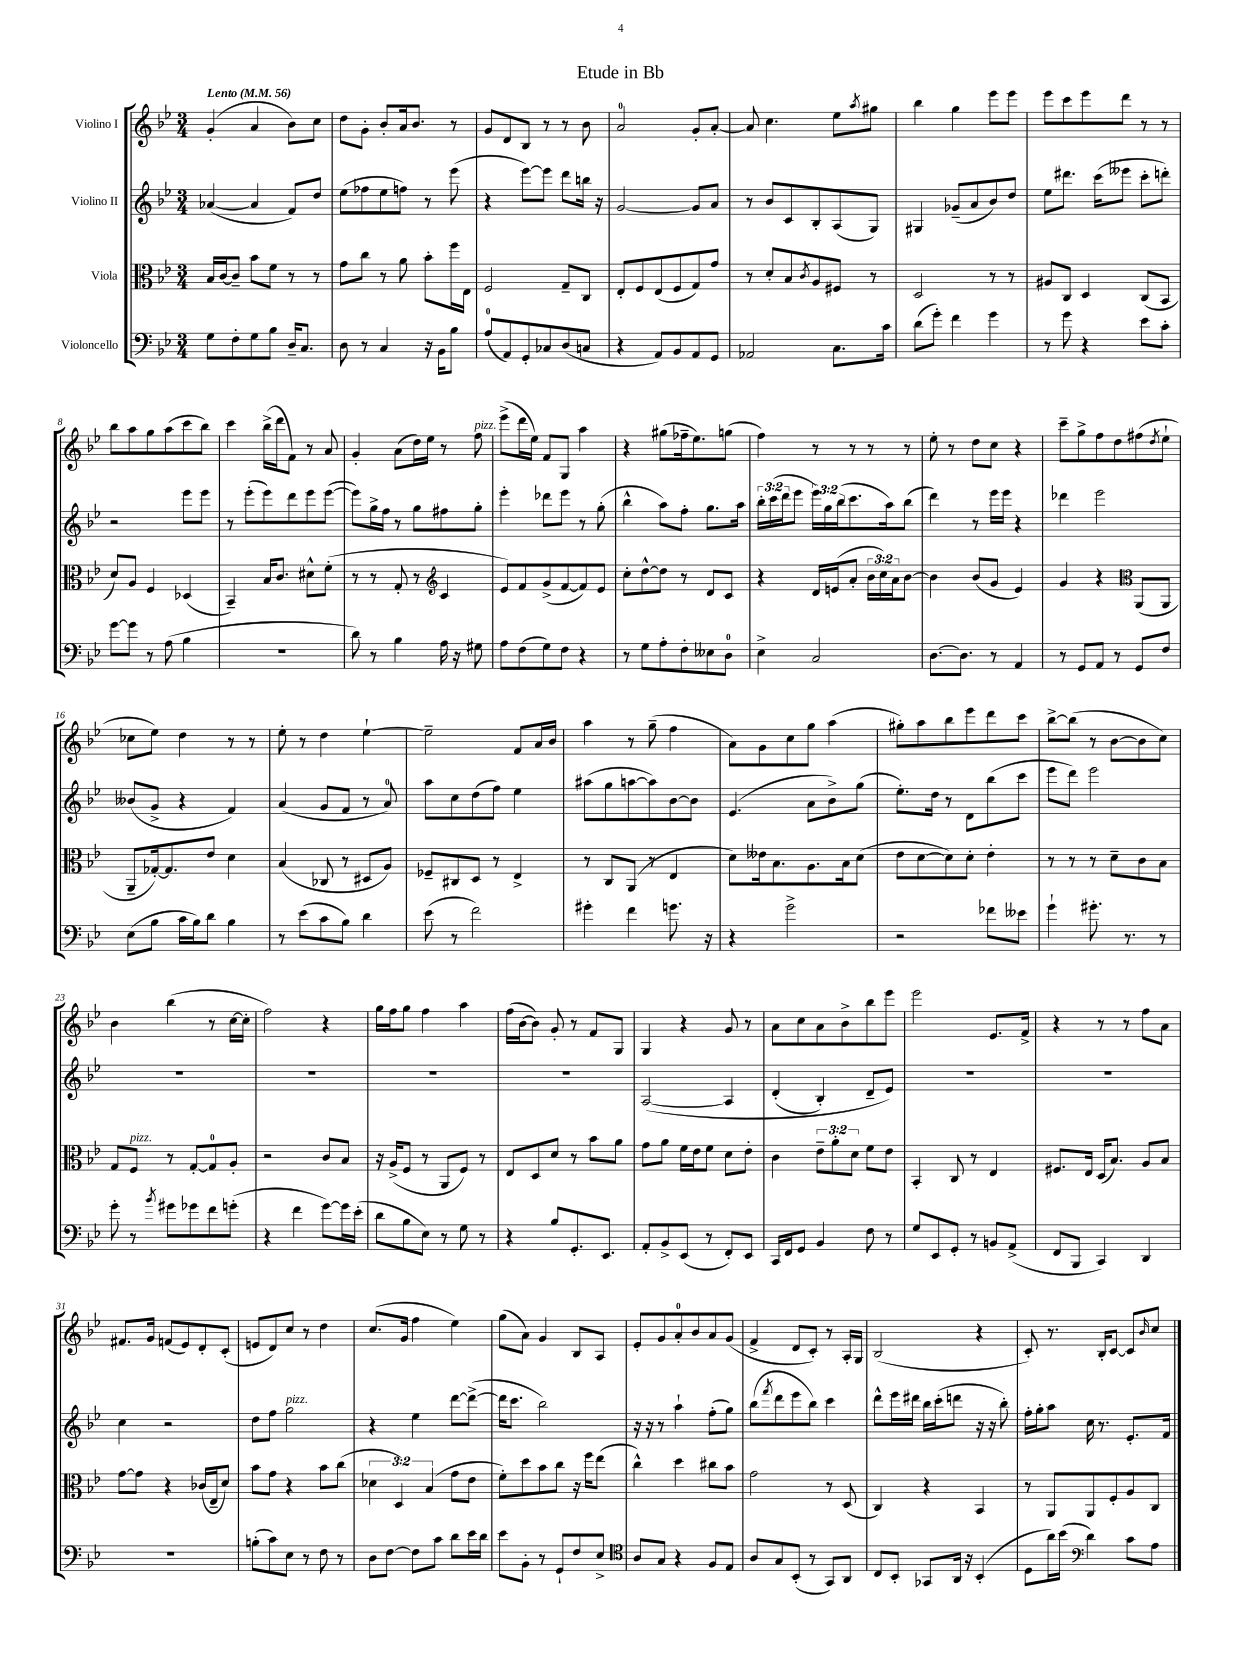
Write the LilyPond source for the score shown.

\header { title = "Etude in Bb" }
<<
\new StaffGroup <<
\new Staff = "s0" \with { instrumentName = "Violino I" } {
    \clef treble \key bes \major \numericTimeSignature \time 3/4 \tempo "Lento" 4 = 56
    g'4-.( a'4 bes'8) c''8 |
    d''8 g'8-. bes'8-. a'16 bes'8. r8 |
    g'8 d'8 bes8 r8 r8 bes'8 |
    a'2-0 g'8-. a'8~-. |
    a'8 c''4. ees''8 \acciaccatura { a''8 } gis''8 |
    bes''4 g''4 ees'''8 ees'''8 |
    ees'''8 c'''8 ees'''8 d'''8 r8 r8 |
    bes''8 a''8 g''8 a''8( c'''8 bes''8) |
    c'''4 bes''16->( d'''16 f'8) r8 a'8 |
    g'4-. a'8( d''16) ees''16 r8 f''8^\markup { \italic "pizz." } |
    ees'''8->( d'''16 ees''16) f'8 g8 a''4 |
    r4 gis''8( fes''16-- ees''8.) g''8( |
    f''4) r8 r8 r8 r8 |
    ees''8-. r8 d''8 c''8 r4 |
    c'''8-- g''8-> f''8 d''8 fis''8( \acciaccatura { d''8 } ees''8-! |
    ces''8 ees''8) d''4 r8 r8 |
    ees''8-. r8 d''4 ees''4~-! |
    ees''2-- f'8 a'16 bes'16 |
    a''4 r8 g''8--( f''4 |
    a'8) g'8 c''8 g''8 a''4( |
    gis''8-.) a''8 bes''8 ees'''8 d'''8 c'''8 |
    bes''8~-> bes''8( r8 bes'8~ bes'8 c''8) |
    bes'4 bes''4( r8 c''16~ c''16-. |
    f''2) r4 |
    g''16 f''16 g''8 f''4 a''4 |
    f''16( bes'16~ bes'8) g'8-. r8 f'8 g8 |
    g4 r4 g'8 r8 |
    a'8 c''8 a'8 bes'8-> bes''8 ees'''8 |
    ees'''2 ees'8. f'16-> |
    r4 r8 r8 f''8 a'8 |
    fis'8. g'16 f'8( ees'8) d'8-. c'8-.( |
    e'8 d'8) c''8 r8 d''4 |
    c''8.( g'16 f''4 ees''4) |
    g''8( a'8) g'4 bes8 a8 |
    ees'8-. g'8 a'8-0-. bes'8 a'8 g'8( |
    f'4-> d'8 c'8-.) r8 a16-. g16 |
    bes2( r4 |
    c'8-.) r8. bes16-. c'8~ c'8 \grace { bes'16 } c''8 \bar "|." |
}
\new Staff = "s1" \with { instrumentName = "Violino II" } {
    \clef treble \key bes \major \numericTimeSignature \time 3/4 \override Staff.TupletNumber.text = #tuplet-number::calc-fraction-text
    aes'4~( aes'4 f'8) d''8 |
    ees''8( fes''8 ees''8 f''8) r8 ees'''8( |
    r4 ees'''8~) ees'''8 d'''8 b''16 r16 |
    g'2~ g'8 a'8 |
    r8 bes'8 c'8 bes8-. a8( g8) |
    gis4 ges'8--( a'8 bes'8) d''8 |
    ees''8 dis'''8. c'''16( eeses'''8 c'''8-. d'''8-.) |
    r2 ees'''8 ees'''8 |
    r8 ees'''8-.( ees'''8) d'''8 ees'''8 ees'''8~( |
    ees'''8) g''16-> f''16 r8 g''8 fis''8 g''8-. |
    ees'''4-. des'''8 ees'''8 r8 g''8-.( |
    bes''4-^ a''8) f''8-. g''8. a''16 |
    \tuplet 3/2 { bes''16-. c'''16( d'''16 } ees'''8 \tuplet 3/2 { ees'''16) g''16 bes''16( } c'''8. a''16) bes''8( |
    d'''4) r8 ees'''16 ees'''16 r4 |
    des'''4 ees'''2 |
    beses'8( g'8-> r4 f'4) |
    a'4( g'8 f'8 r8 a'8-0) |
    a''8 c''8 d''8( f''8) ees''4 |
    ais''8( g''8 a''8~ a''8) bes'8~ bes'8 |
    ees'4.( a'8 bes'8->) g''8( |
    ees''8.-.) d''16 r8 d'8 bes''8( c'''8 |
    ees'''8 d'''8) ees'''2 |
    R2. |
    R2. |
    R2. |
    R2. |
    a2~\( a4 |
    d'4-.( bes4-.) d'8-- ees'8\) |
    R2. |
    R2. |
    c''4 r2 |
    d''8 f''8 g''2^\markup { \italic "pizz." } |
    r4 ees''4 d'''8~ d'''8~->( |
    d'''16 c'''8. bes''2) |
    r16 r16 r8 a''4-! f''8-.( g''8) |
    bes''8( \acciaccatura { f'''8 } d'''8 ees'''8 bes''8) c'''4 |
    d'''8-^ ees'''16 dis'''16 bes''16 c'''16-.( d'''8 r16 r16 bes''8-.) |
    f''16-. g''16-. a''8 c''16 r8. ees'8.-. f'16 \bar "|." |
}
\new Staff = "s2" \with { instrumentName = "Viola" } {
    \clef alto \key bes \major \numericTimeSignature \time 3/4 \override Staff.TupletNumber.text = #tuplet-number::calc-fraction-text
    bes16 c'16~ c'8-- bes'8 f'8 r8 r8 |
    g'8 c''8 r8 a'8 bes'8-. f''16 ees16 |
    f2 g8-- c8 |
    ees8-. f8 ees8( f8 g8) g'8 |
    r8 d'8-. bes8 \acciaccatura { c'8 } a8 fis8 r8 |
    d2 r8 r8 |
    ais8 c8 d4 c8( bes,8 |
    d'8) a8 f4 des4( |
    bes,4--) bes16 c'8. dis'8-^ f'8-.( |
    r8 r8 g8-. r8 \clef treble c'4 |
    ees'8) f'8 g'8->( f'8~ f'8) ees'8 |
    c''8-. d''8~-^ d''8 r8 d'8 c'8 |
    r4 d'16 e'16( a'8-. \tuplet 3/2 { bes'16 c''16) a'16 } bes'8~ |
    bes'4 bes'8( g'8 ees'4) |
    g'4 r4 \clef alto a,8( a,8 |
    a,8-- ges16~-.) ges8. ees'8 d'4 |
    bes4( ces8 r8 dis8 a8) |
    fes8-- cis8 d8 r8 ees4-> |
    r8 c8 a,8( r8 ees4 |
    d'8) eeses'16 bes8. a8. bes16 d'8( |
    ees'8 d'8~ d'8) d'8-. ees'4-. |
    r8 r8 r8 d'8-- c'8 bes8 |
    g8 f8^\markup { \italic "pizz." } r8 g8~-. g8-0 a8-. |
    r2 c'8 bes8 |
    r16 a16->( f8 r8 a,8 f8) r8 |
    ees8 d8 d'8 r8 bes'8 a'8 |
    g'8 a'8 f'16 ees'16 f'8 d'8 ees'8-. |
    c'4 \tuplet 3/2 { ees'8-- a'8-. d'8 } f'8 ees'8 |
    bes,4-. c8 r8 ees4 |
    fis8. ees16 d16( bes8.) a8 bes8 |
    g'8~ g'8 r4 ces'16( ees16-- d'8) |
    bes'8 g'8 r4 bes'8 c''8( |
    \tuplet 3/2 { des'4 d4) bes4( } g'8 ees'8 |
    f'8-.) d''8 bes'8 c''8 r16 f''16 ees''8( |
    c''4-^) d''4 cis''8 bes'8 |
    g'2 r8 d8( |
    c4) r4 bes,4 |
    r8 a,8 a,8 f8-. a8 c8 \bar "|." |
}
\new Staff = "s3" \with { instrumentName = "Violoncello" } {
    \clef bass \key bes \major \numericTimeSignature \time 3/4
    g8 f8-. g8 bes8 d16-- c8. |
    d8 r8 c4 r16 bes,16 bes8 |
    a8-0( a,8) g,8-. ces8 d8( c8 |
    r4 a,8) bes,8 a,8 g,8 |
    aes,2 c8. c'16 |
    d'8( g'8-.) f'4 g'4 |
    r8 g'8 r4 ees'8 c'8-. |
    g'8~ g'8 r8 a8( bes4 |
    R2. |
    d'8) r8 bes4 a16 r16 gis8 |
    a8 f8( g8) f8 r4 |
    r8 g8 a8-. f8-. eeses8 d8-0 |
    ees4-> c2 |
    d8.~ d8. r8 a,4 |
    r8 g,8 a,8 r8 g,8 f8 |
    ees8( bes8 c'16 bes16) d'8 bes4 |
    r8 ees'8( c'8 bes8) d'4 |
    ees'8( r8 f'2) |
    gis'4-. f'4 g'8. r16 |
    r4 g'2-> |
    r2 fes'8 eeses'8 |
    g'4-! gis'8.-. r8. r8 |
    g'8-. r8 \acciaccatura { bes'8 } gis'8 ges'8 f'8 g'8-.( |
    r4 f'4 g'8~) g'16 ees'16-.( |
    d'8 bes8 ees8) r8 g8 r8 |
    r4 bes8 g,8.-. ees,8. |
    a,8-. bes,8-> ees,8( r8 f,8-.) ees,8 |
    c,16 f,16 g,8 bes,4 f8 r8 |
    g8 ees,8 g,8-. r8 b,8 a,8->( |
    f,8 bes,,8 c,4) d,4 |
    R2. |
    b8-.( c'8) ees8 r8 f8 r8 |
    d8 f8~ f8 c'8 d'8 ees'16 d'16 |
    ees'8 bes,8-. r8 g,8-! f8 ees8-> |
    \clef tenor a8 g8 r4 f8 ees8 |
    a8 g8 bes,8-.( r8 g,8) a,8 |
    c8 bes,8-. ges,8 a,16 r16 bes,4-.( |
    d8 a'16) bes'16( \clef bass d'4) c'8 a8 \bar "|." |
}
>>
>>
